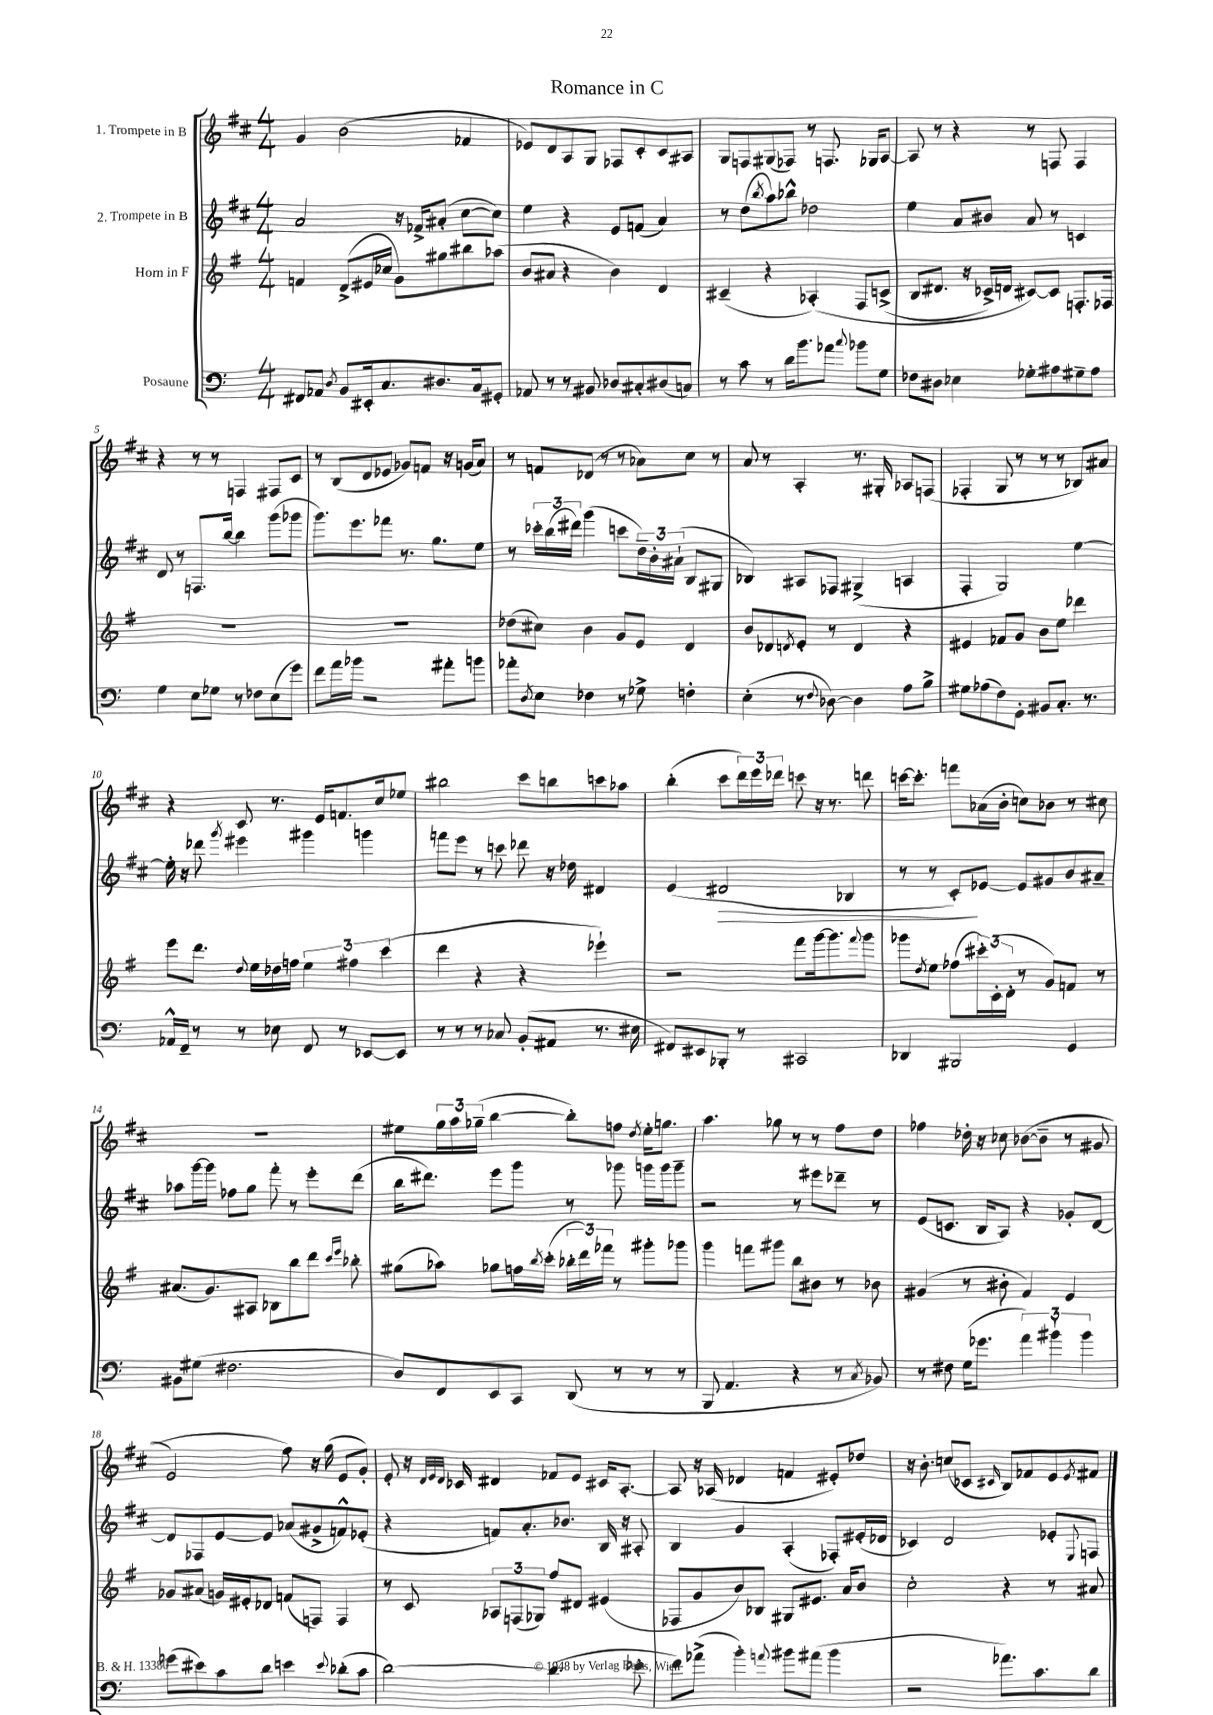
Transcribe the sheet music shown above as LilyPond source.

\header { title = "Romance in C" }
<<
\new StaffGroup <<
\new Staff = "s0" \with { instrumentName = "1. Trompete in B" } {
    \clef treble \key d \major \numericTimeSignature \time 4/4
    g'4 b'2( fes'4 |
    ees'8) d'8 a8 g8 fes8 cis'8-. cis'8 ais8 |
    g8 f8 gis8( fes8) r8 f8. ges16 a8~ |
    a8 r8 r4 r8 f8 f4 |
    r4 r8 r8 f4 fis8 cis'8 |
    r8 b8( d'8 ees'8 ges'8) f'8 r16 g'16( a'8) |
    r8 f'8 des'8( r8 r8 aes'8) cis''8 r8 |
    a'8 r8 a4-. r8. gis16-. aes8 f8( |
    fes4-. g8 r8 r8 r8 bes8) ais'8 |
    r4 cis'8 r8. e'16 f'8. cis''16 ees''8 |
    bis''2 cis'''8 b''8 c'''8 aes''8 |
    b''4-.( cis'''8 \tuplet 3/2 { d'''16) e'''16 des'''16 } c'''8 r16 r8. d'''8 |
    c'''16~ c'''8.-. f'''8 aes'16( b'16-. c''8) bes'8 r8 cis''8 |
    R1 |
    eis''8 \tuplet 3/2 { g''16 a''16 ges''16--( } b''4~ b''8-.) f''8 \acciaccatura { d''8 } eis''16-. g''8. |
    a''4. ges''8 r8 r8 fis''8 d''8 |
    fes''4 des''16-. r16 ces''8 bes'8~\( bes'8--( r8 gis'8 |
    e'2) fis''8\) r16 g''16( e'8 g'8-.) |
    e'8-. r16 \grace { d'32 e'32 d'32 } ces'16 dis'4 fes'8 e'8 cis'16 a8.~-. |
    a8 r16 aes16( des'4 f'4 eis'8-.) des''8 |
    r16 b'8.-. c''8( ces'8 \grace { cis'16 } b8) fes'8 e'8 \acciaccatura { e'8 } fis'8 \bar "|." |
}
\new Staff = "s1" \with { instrumentName = "2. Trompete in B" } {
    \clef treble \key d \major \numericTimeSignature \time 4/4
    a'2 r16 fes'16-> ais'8-.( cis''8~ cis''8) |
    e''4 r4 e'8 f'8( a'4) |
    r8 d''8( \acciaccatura { b''8 } a''8) bes''8-^ des''2 |
    e''4 a'8 bis'8 a'8 r8 c'4 |
    d'8 r8 f8. b''16~ b''4 g'''8( ges'''8 |
    g'''8.) e'''8. fes'''8 r8. g''8. e''8 |
    r8 \tuplet 3/2 { ces'''16-. b''16( dis'''16) } g'''4( c'''8 \tuplet 3/2 { d''16--) b'16-. ais'16-!( } b8 gis8 |
    bes4) ais8 fes8 gis4->( a4 |
    fis4-. g2) e''4~ |
    e''16-. r16 des'''8 \acciaccatura { g'''8 } eis'''4 gis'''4 g'''4 |
    f'''8 e'''8 r8 c'''8 des'''8 r16 des''16 dis'4 |
    e'4( dis'2\> bes4 |
    r8 r8 cis'8-.\!) ees'8~ ees'8 gis'8 b'8 ais'8-- |
    aes''8 g'''16~ g'''16 fes''8 g''8 fis'''8-. r8 e'''8-. d'''8( |
    b''16 dis'''8.) e'''8 g'''8 r8 ges'''8 g'''16 g'''16 g'''8-- |
    r2 r8 eis'''8 des'''8-- r8 |
    e'8( c'8. b16 a8) r4 ges'8-. d'8~ |
    d'8 fes8 e'8~ e'8 aes'8( gis'8-> f'8-^) ees'8-.( |
    r4 f'8) a'8.-. bes'8. b16 r16 ais8-. |
    b4 g'4 a4-.( fes8-.) eis'16-.( des'16 |
    ces'4) d'2 ees'8-. \appoggiatura { e8 } f8 \bar "|." |
}
\new Staff = "s2" \with { instrumentName = "Horn in F" } {
    \clef treble \key g \major \numericTimeSignature \time 4/4
    f'4 d'8->( eis'16 ces''16 g'8) gis''8 bis''8 aes''8( |
    b'8 ais'8 r4 b'4) d'4 |
    cis'4--( r4 aes4-.)\( fis8 c'8->( |
    b8 dis'8. r16 ces'16->) d'16 cis'8~\) cis'8 f8.-. fes16 |
    R1 |
    R1 |
    des''8( cis''8) b'4 g'8 e'8 d'4 |
    b'8 des'8 \acciaccatura { d'8 } e'8-. r8 d'4 r4 |
    eis'4 fes'8 g'8 b'8 e''8 des'''4 |
    e'''8 d'''8. \appoggiatura { d''8 } e''16 des''16 f''16 \tuplet 3/2 { e''4 fis''4 c'''4( } |
    d'''4 r4 r4 ees'''4-!) |
    r2 fis'''8 g'''16~ g'''8. \appoggiatura { fis'''8 } g'''8 |
    ges'''8 \acciaccatura { d''8 } e''8 fes''8( \tuplet 3/2 { cis'''16-.) c'16-.( d'16-. } r8 g'8) f'8 r8 |
    ais'8.( g'8.) ais8 bes8 b''8 d'''8 \grace { c'''16 e'''16 } bes''8-. |
    gis''8( aes''8) ges''8 f''16 \acciaccatura { b''8 } c'''16-.( \tuplet 3/2 { bes''16-. d'''16) fes'''16 } r8 gis'''8-. ges'''8 |
    g'''4 f'''8 gis'''8 b''8 bis'8 r8 bes'8 |
    gis'4( r8 bis'8-. fis'4) e'4 |
    ges'8 ais'8( g'16) eis'16-. des'8 f'8( f8) f4 |
    r8 c'8 \tuplet 3/2 { aes8 f8( ges8) } fis''8 dis'8 eis'4( |
    fes8 g'8 b'8) bes8 gis8 eis'8. a'16 b'8 |
    c''2-. r4 r8 ais'8 \bar "|." |
}
\new Staff = "s3" \with { instrumentName = "Posaune" } {
    \clef bass \key c \major \numericTimeSignature \time 4/4
    fis,8 aes,8 \acciaccatura { d8 } b,8 eis,16-. c8. dis8. c16 gis,8-. |
    aes,8 r8 r8 bis,8 des8 cis8-. dis8( c8) |
    r8 c'8 r8 d'16 b'8. aes'8 \appoggiatura { c''8 } bes'8 g8 |
    fes8 dis8 ees4 ges8-. ais8 gis8-- ais8 |
    g4 e8 ges8 r8 fes8 e8( g'8) |
    f'8 a'16 bes'16 r2 ais'8-. b'8 |
    aes'8-. \acciaccatura { d8 } e8 fes4 r8 ges8-> f4-. |
    e4-.( r8 \appoggiatura { f8 } des8~) des4 a8 b8-> |
    gis8 aes8( f8) g,8-. bis,8 c8.-. r8. |
    aes,16-^ f,16-- r8 r8 ees8 f,8 r8 ees,8~ ees,8 |
    r8 r8 r8 ces8 b,8-.( ais,8 r8. eis16 |
    fis,8) eis,8 bes,,8-. r8 cis,2 |
    des,4 bis,,2 g,4 |
    bis,8 gis8( fis2. |
    d8) f,8 e,8 c,8 d,8( r8 r8 r8 |
    b,,8 a,4. r4 r8 \acciaccatura { c8 } bes,8) |
    r8 fis8 g16( ges'8. \tuplet 3/2 { a'4) bis'4-! bis'4 } |
    ges'8( eis'8) c'8 d'8 e'4 \appoggiatura { e'8 } des'8-.( c'8 |
    d'2~) d'4.( ees'8-. |
    f'8) aes'8->( b'4-.) \appoggiatura { a'8 } bis'8 ais'8( bis'4 |
    r2 aes'8.) c'8. d'8 \bar "|." |
}
>>
>>
